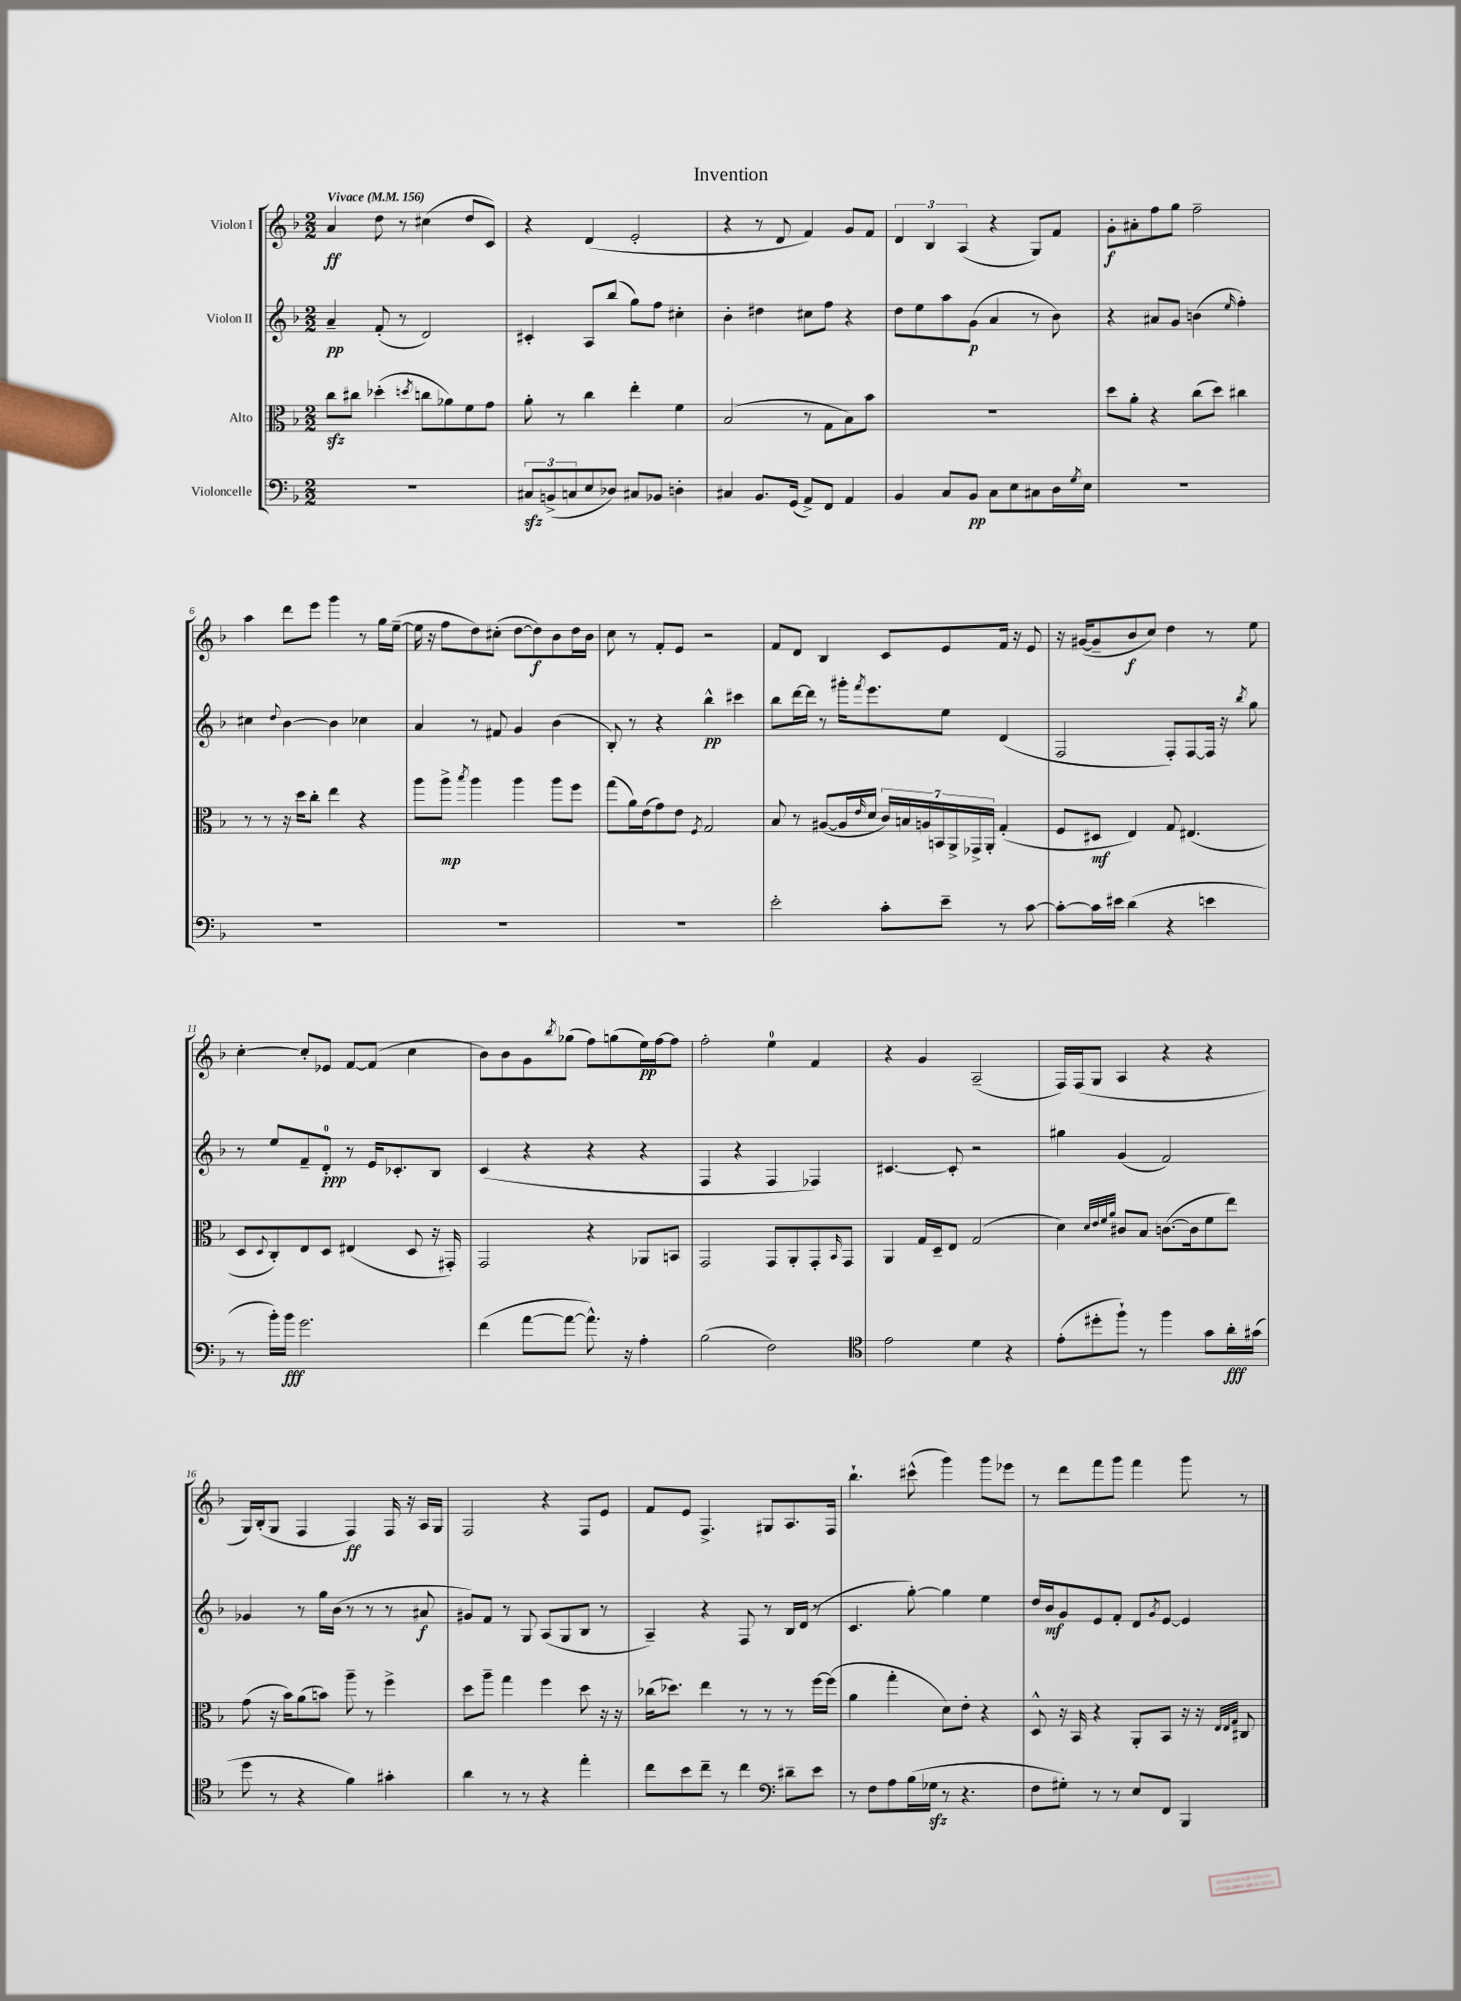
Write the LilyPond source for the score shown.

\header { title = "Invention" }
<<
\new StaffGroup <<
\new Staff = "s0" \with { instrumentName = "Violon I" } {
    \clef treble \key f \major \numericTimeSignature \time 2/2 \tempo "Vivace" 4 = 156
    a'4\ff d''8 r8 cis''4( d''8 c'8) |
    r4 d'4( e'2-. |
    r4 r8 d'8 f'4) g'8 f'8 |
    \tuplet 3/2 { d'4 bes4 a4( } r4 g8) f'8 |
    g'8-.\f ais'8-. f''8 g''8 f''2-- |
    a''4 d'''8 e'''8 g'''4 r8 g''16 e''16~--( |
    e''16 r16 f''8 d''8) cis''8-.( d''8~ d''8\f) bes'8 d''16 bes'16 |
    c''8 r8 f'8-. e'8 r2 |
    f'8 d'8 bes4 c'8 e'8 f'16 r16 e'8 |
    r16 gis'16~( gis'8-- bes'8\f c''8) d''4 r8 e''8 |
    c''4~-. c''8-. ees'8 f'8~ f'8( c''4 |
    bes'8) bes'8 g'8 \acciaccatura { bes''8 } ges''8( f''8) g''8( e''16\pp) f''16~ f''8 |
    f''2-. e''4-0 f'4 |
    r4 g'4 a2--( |
    f16) f16( g8 a4 r4 r4 |
    g16) bes16-.( g8 f4 f4\ff) f16 r16 a16 g16 |
    f2 r4 f8 e'8 |
    f'8 e'8 f4.-> gis8 a8. f16 |
    bes''4.-! cis'''8-^( g'''4) g'''8 ees'''8 |
    r8 d'''8 f'''8 g'''8 f'''4 g'''8 r8 \bar "|." |
}
\new Staff = "s1" \with { instrumentName = "Violon II" } {
    \clef treble \key f \major \numericTimeSignature \time 2/2
    a'4--\pp f'8-.( r8 d'2) |
    cis'4-. a8 bes''8( g''8) f''8 cis''4-. |
    bes'4-. dis''4 cis''8 f''8 r4 |
    d''8 e''8 a''8 g'8\p( a'4 r8 bes'8) |
    r4 ais'8 g'8 b'4( \grace { e''16 } f''4-.) |
    cis''4 \appoggiatura { d''8 } bes'4~ bes'4 ces''4 |
    a'4 r8 fis'8 g'4 bes'4( |
    bes8-.) r8 r4 bes''4-^\pp cis'''4 |
    bes''8 d'''16~ d'''16 r8 gis'''16-. \acciaccatura { f'''8 } e'''8. e''8 d'4( |
    f2 f8-.) f8~ f16 r16 \acciaccatura { bes''8 } g''8 |
    r8 e''8 f'8-- d'8-0-.\ppp r8 e'16 ces'8.-. bes8 |
    c'4( r4 r4 r4 |
    f4 r4 f4 fes4) |
    cis'4.~ cis'8-. r2 |
    gis''4 g'4( f'2) |
    ges'4 r8 g''16 bes'16( r8 r8 r8 ais'8\f |
    gis'8) f'8 r8 g8 a8( g8 bes8 r8 |
    a4--) r4 f8 r8 bes16 d'16( r8 |
    c'4. g''8~-.) g''4 e''4 |
    d''16 bes'16\mf g'8 e'8 f'8-. d'8 \acciaccatura { g'8 } e'8~ e'4 \bar "|." |
}
\new Staff = "s2" \with { instrumentName = "Alto" } {
    \clef alto \key f \major \numericTimeSignature \time 2/2
    c''8\sfz cis''8 des''4-.( \acciaccatura { d''8 } c''8 aes'8) f'8 g'8 |
    a'8-. r8 c''4 e''4-. f'4 |
    bes2( r8 g8 bes8) bes'8 |
    R1 |
    d''8 a'8-. r4 c''8( d''8) cis''4 |
    r8 r8 r16 d''16 c''8-. e''4 r4 |
    a''8 a''8->\mp \acciaccatura { bes''8 } a''4 a''4 a''8 f''8 |
    g''8( a'16) e'16( g'8) e'8 \acciaccatura { f8 } g2 |
    bes8 r8 ais8~( ais16 \grace { e'16 } d'16 \tuplet 7/4 { c'16) b16 a16 b,16 a,16-> ges,16-> a,16-. } g4-.( |
    f8 dis8\mf e4) g8 eis4.( |
    d8 \appoggiatura { d8 } c8-.) e8 d8 eis4( d8 r16 gis,16-.) |
    g,2 r4 aes,8 b,8 |
    g,2 g,8 a,8-. g,8-. \grace { bes,16 } g,8 |
    a,4 g16 d16-- e8 g2( |
    d'4) \grace { d'32 e'32 f'32 a'32 } cis'8 bes8 c'8.~( c'16 f'8 e''8) |
    g'8( r16 bes'16) a'8( b'8) a''8-- r8 f''4-> |
    d''8 a''8-- g''4 f''4 d''8 r16 r16 |
    ces''16( des''8.) e''4 r8 r8 r8 f''16~ f''16( |
    a'4 g''4-. d'8) e'8-. r4 |
    d8-^ r16 bes,16 r4 a,8-. bes,8 r16 r16 \grace { e32 e32 g32 } cis8 \bar "|." |
}
\new Staff = "s3" \with { instrumentName = "Violoncelle" } {
    \clef bass \key f \major \numericTimeSignature \time 2/2
    R1 |
    \tuplet 3/2 { cis8\sfz b,8->( c8 } e8 des8) cis8 bes,8 d4-. |
    cis4 bes,8. g,16( a,8->) f,8 a,4 |
    bes,4 c8 bes,8\pp c8 e8 cis8 d16 \acciaccatura { g8 } e16 |
    R1 |
    R1 |
    R1 |
    R1 |
    e'2-. c'8-. e'8-- r8 c'8~ |
    c'8~-. c'16 eis'16 d'4( r4 e'4 |
    r8 bes'16-.) bes'16\fff g'2. |
    f'4( a'8~ a'8~ a'8.-^) r16 a4-. |
    bes2( f2) |
    \clef tenor e'2 d'4 r4 |
    e'8-.( dis''8-. f''8-!) r8 f''4 g'8 a'16-.\fff gis'16( |
    d''8 r8 r4 f'4) gis'4-. |
    a'4 r8 r8 r4 e''4-. |
    c''8 bes'8 c''8-- r8 c''4 \clef bass dis'8-- e'8 |
    r8 f8 a8 bes16( ges16\sfz r8 r4. |
    f8 gis8-.) r8 r8 e8 f,8 bes,,4 \bar "|." |
}
>>
>>
